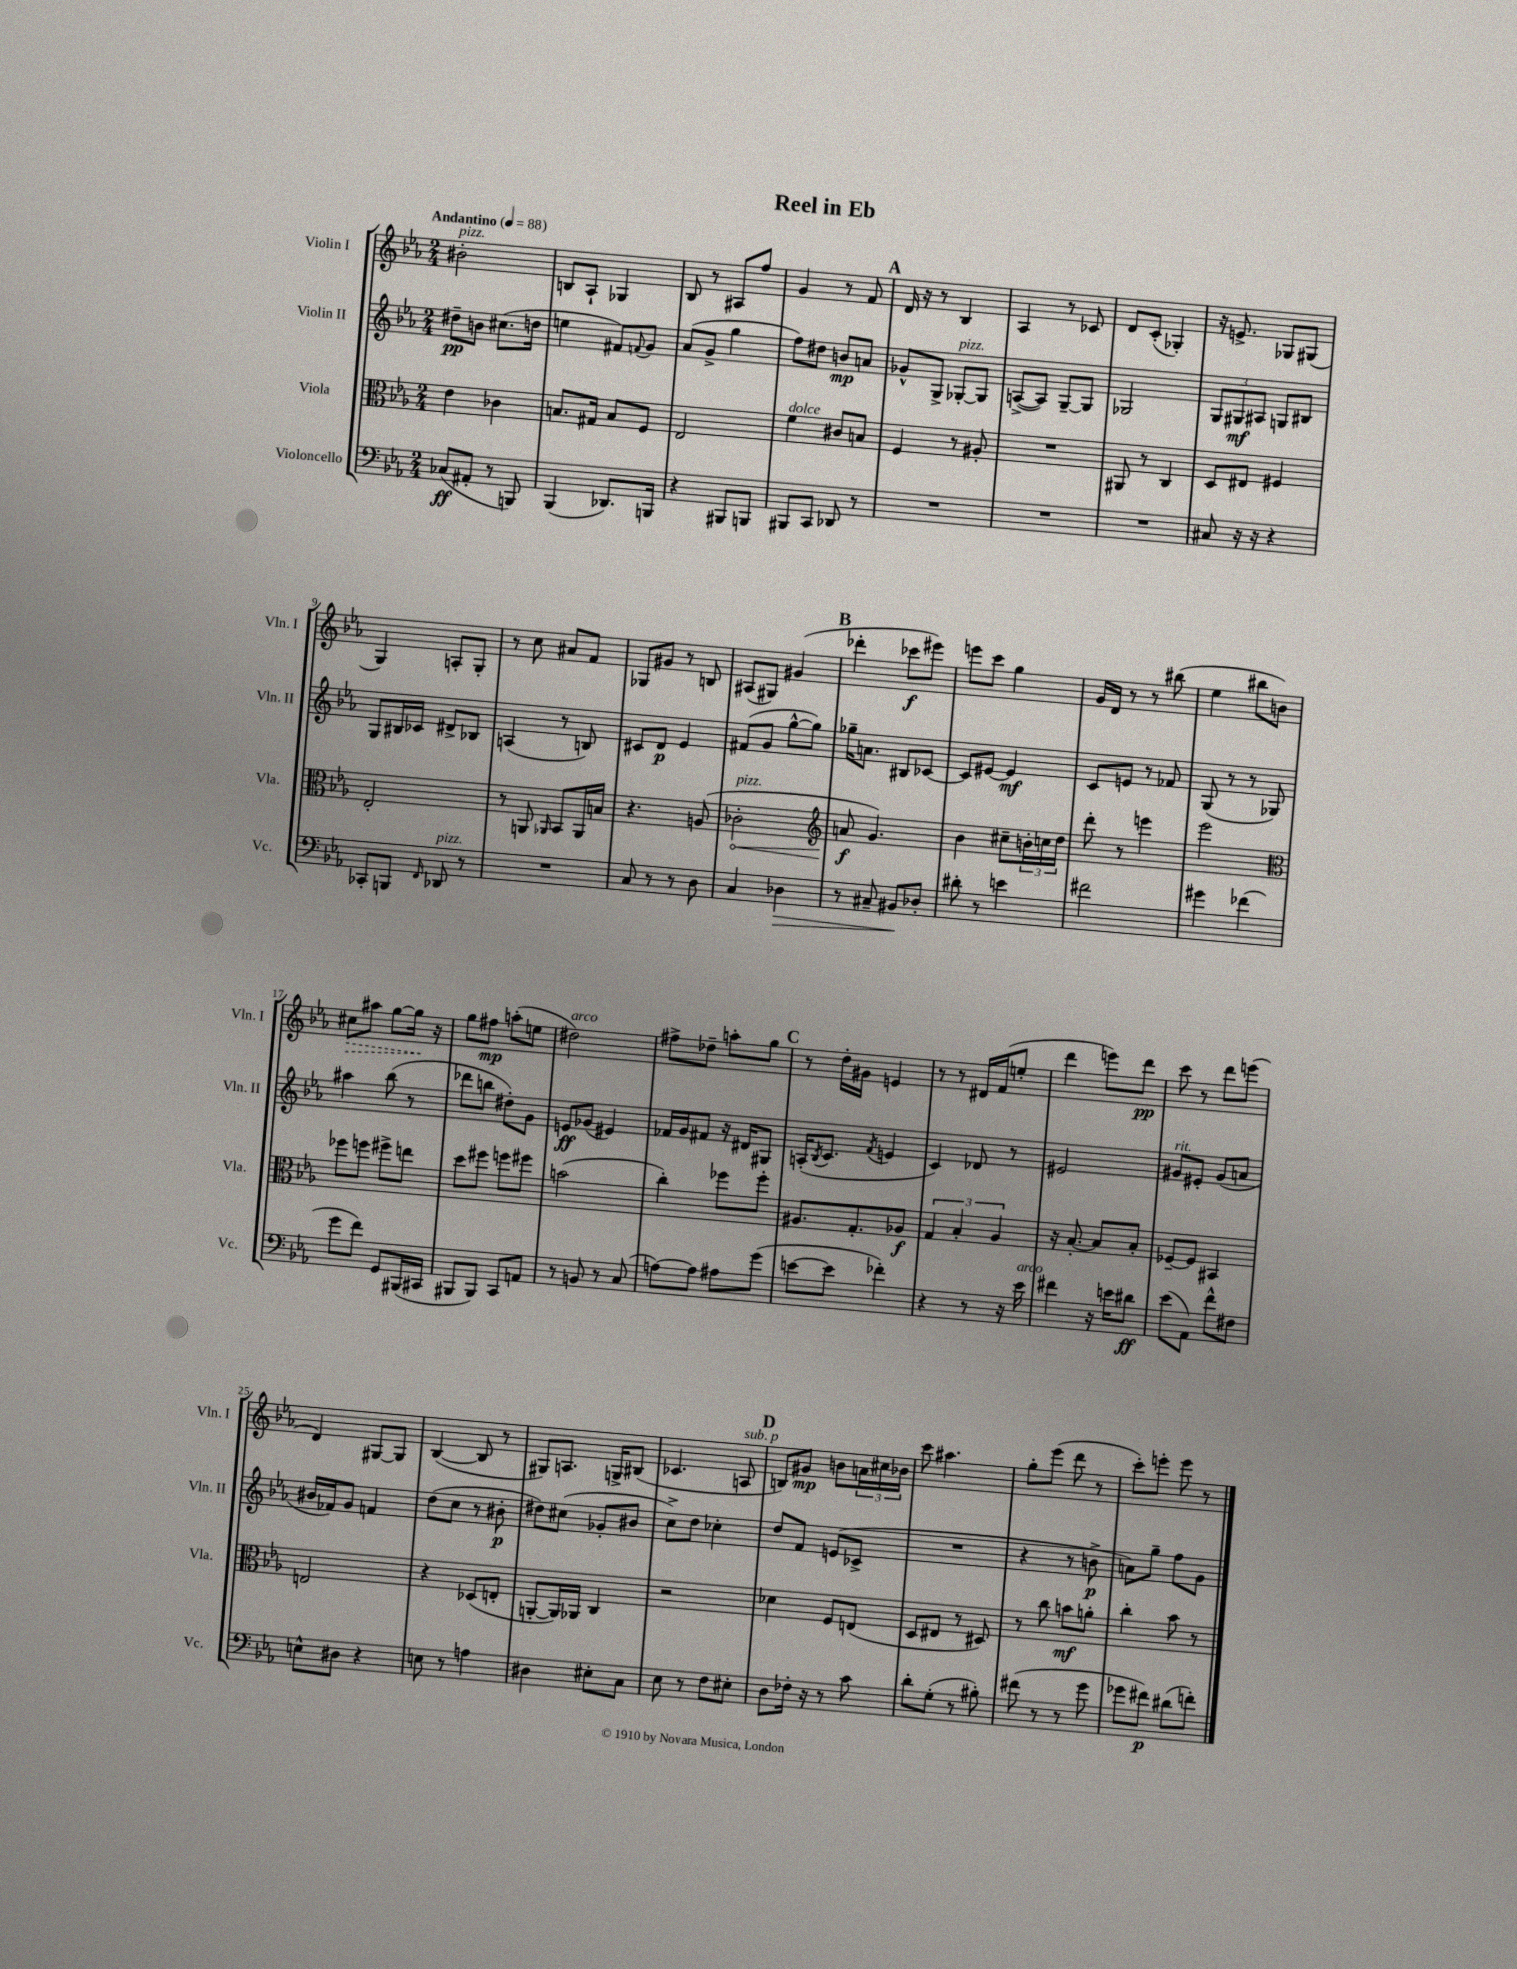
\header { title = "Reel in Eb" }
<<
\new StaffGroup <<
\new Staff = "s0" \with { instrumentName = "Violin I" shortInstrumentName = "Vln. I" } {
    \clef treble \key ees \major \numericTimeSignature \time 2/4 \tempo "Andantino" 4 = 88
    bis'2-.^\markup { \italic "pizz." } |
    b8 aes8-! ges4 |
    bes8 r8 ais8 f''8 |
    g'4 r8 f'8 |
    \mark \markup { \bold "A" } d'16 r16 r8 bes4 |
    aes4 r8 ces'8 |
    d'8 c'8-.( ges4-.) |
    r16 e'8.-> ges8 gis8( |
    g4) a8-. g8-. |
    r8 c''8 ais'8 f'8 |
    ges8 gis'8 r8 b8 |
    ais8( gis8) gis'4( |
    \mark \markup { \bold "B" } des'''4-. ces'''8\f eis'''8) |
    e'''8 c'''8 g''4 |
    g'16 d'16 r8 r8 bis''8( |
    ees''4 bis''8 b'8) |
    \once \override Hairpin.style = #'dashed-line cis''8\> ais''8 g''8~ g''16\! r16 |
    g''8 fis''8\mp a''8-.( e''8 |
    dis''2^\markup { \italic "arco" }) |
    fis''8-> des''8-- a''8-. g''8 |
    \mark \markup { \bold "C" } r8 d''16-. gis'16 e'4 |
    r8 r8 dis'16 f'16( e''8-. |
    d'''4 e'''8) d'''8\pp |
    c'''8 r8 d'''8 e'''8( |
    d'4) gis8~ gis8 |
    bes4~( bes8 r8 |
    gis8) a8. g16-> bis8( |
    ces'4. a8^\markup { \italic "sub. p" } |
    \mark \markup { \bold "D" } b8) gis'8\mp b'8 \tuplet 3/2 { a'16 cis''16 bes'16 } |
    c'''8 ais''4. |
    g''8-. ees'''8( d'''8 r8 |
    c'''8-.) e'''8-. e'''8 r8 \bar "|." |
}
\new Staff = "s1" \with { instrumentName = "Violin II" shortInstrumentName = "Vln. II" } {
    \clef treble \key ees \major \numericTimeSignature \time 2/4
    dis''8--\pp b'8 cis''8.( d''16 |
    e''4 fis'8) \appoggiatura { f'8 } g'8 |
    aes'8( g'8-> g''4 |
    f''8) dis''8 b'8\mp a'8 |
    \mark \markup { \bold "A" } ges'8-^ g8-> ges8~-.^\markup { \italic "pizz." } ges8 |
    a8~->( a8) g8~-- g8 |
    ges2 |
    \tuplet 3/2 { g8 gis8\mf ais8 } g8 bis8 |
    g8 bis16 ces'16 dis'8-> bes8 |
    a4( r8 b8) |
    cis'8 d'8\p ees'4 |
    fis'8( g'8 g''8~-^ g''8) |
    \mark \markup { \bold "B" } ges''16-- a'8. bis8 ces'8~ |
    ces'8 eis'8~ eis'4\mf |
    c'8 e'8 r8 fes'8 |
    g8( r8 r8 ges8) |
    ais''4 bes''8( r8 |
    des'''8 b''8 dis''8-.) g'8 |
    e'8\ff ges'8( eis'4) |
    fes'16 g'16 fis'8 r16 dis'16 gis8 |
    \mark \markup { \bold "C" } a16-.( \acciaccatura { bes8 } c'8. \acciaccatura { f'8 } e'4 |
    c'4) des'8 r8 |
    eis'2 |
    gis'8^\markup { \italic "rit." } eis'8-. gis'8( a'8 |
    bis'16 fes'16) g'8 f'4 |
    d''8( c''8 r8 bis'8-.\p |
    dis''8) cis''8( ges'8-. bis'8 |
    c''8->) d''8 ces''4-. |
    \mark \markup { \bold "D" } d''8 f'8 e'8( ces'8-> |
    R2 |
    r4 r8 b'8->\p |
    a'8) g''8-- f''8 g'8 \bar "|." |
}
\new Staff = "s2" \with { instrumentName = "Viola" shortInstrumentName = "Vla." } {
    \clef alto \key ees \major \numericTimeSignature \time 2/4
    ees'4 ces'4 |
    b8. gis16 b8 f8 |
    ees2 |
    f'4^\markup { \italic "dolce" } cis'8 b8 |
    \mark \markup { \bold "A" } f4 r8 ais8-. |
    R2 |
    ais,8 r8 c4 |
    d8 eis8 fis4 |
    ees2-. |
    r8 a,8 \grace { aes,16 } bes,8 aes,16 b16 |
    r4. a8( |
    \once \override Hairpin.circled-tip = ##t ces'2-.\<^\markup { \italic "pizz." } |
    \mark \markup { \bold "B" } \clef treble a'8\f\! g'4.) |
    bes'4 cis''8-- \tuplet 3/2 { b'16-. c''16 d''16 } |
    d'''8-. r8 e'''4 |
    ees'''2 |
    \clef alto fes''8 f''8 fis''8-> e''8 |
    d''8 fis''8 f''8 fis''8 |
    b'2( |
    c''4-.) fes''8 fes''8-. |
    \mark \markup { \bold "C" } ais8. g8.-. aes8\f |
    \tuplet 3/2 { g4 bes4-. aes4 } |
    r16 bes8.~-. bes8 bes8-. |
    fes8~-- fes8 bis,4 |
    e2 |
    r4 des8( e8-. |
    a,8~-. a,16) aes,16 c4 |
    r2 |
    \mark \markup { \bold "D" } des'4 f8 e8( |
    d8 eis8 r8 dis8) |
    r8 c''8 b'8\mf a'8-. |
    c''4-. bes'8 r8 \bar "|." |
}
\new Staff = "s3" \with { instrumentName = "Violoncello" shortInstrumentName = "Vc." } {
    \clef bass \key ees \major \numericTimeSignature \time 2/4
    ces8\ff( ais,8-. r8 b,,8) |
    bes,,4( des,8.) b,,16 |
    r4 bis,,8 b,,8 |
    bis,,8 c,8 des,8 r8 |
    \mark \markup { \bold "A" } R2 |
    R2 |
    R2 |
    cis8 r16 r16 r4 |
    ces,8-. b,,8 \grace { f,16 } des,8^\markup { \italic "pizz." } r8 |
    R2 |
    c8 r8 r8 d8 |
    c4 des4\> |
    \mark \markup { \bold "B" } r8 cis8-- bis,8\! des8-. |
    dis'8-. r8 e'4 |
    fis'2 |
    gis'4 fes'4( |
    g'8 f'8) g,8 bis,,16( cis,16 |
    bis,,8 bis,,8) c,8 a,8 |
    r8 b,8 r8 c8( |
    a8~) a8 ais8 g'8( |
    \mark \markup { \bold "C" } e'8~ e'8 fes'4-.) |
    r4 r8 r16 ees'16^\markup { \italic "arco" } |
    fis'4 r16 e'16 dis'8\ff |
    ees'8( aes,8) f'8-^ fis8 |
    e8-^ dis8 r4 |
    e8 r8 a4 |
    dis4 eis8-. c8 |
    ees8 r8 f8 eis8-. |
    \mark \markup { \bold "D" } d8 fes16-. r16 r8 c'8 |
    d'8-. g8-.( r8 bis8-.) |
    fis'8( r8 r8 g'8 |
    ges'8 fis'8\p) dis'8( f'8-.) \bar "|." |
}
>>
>>
